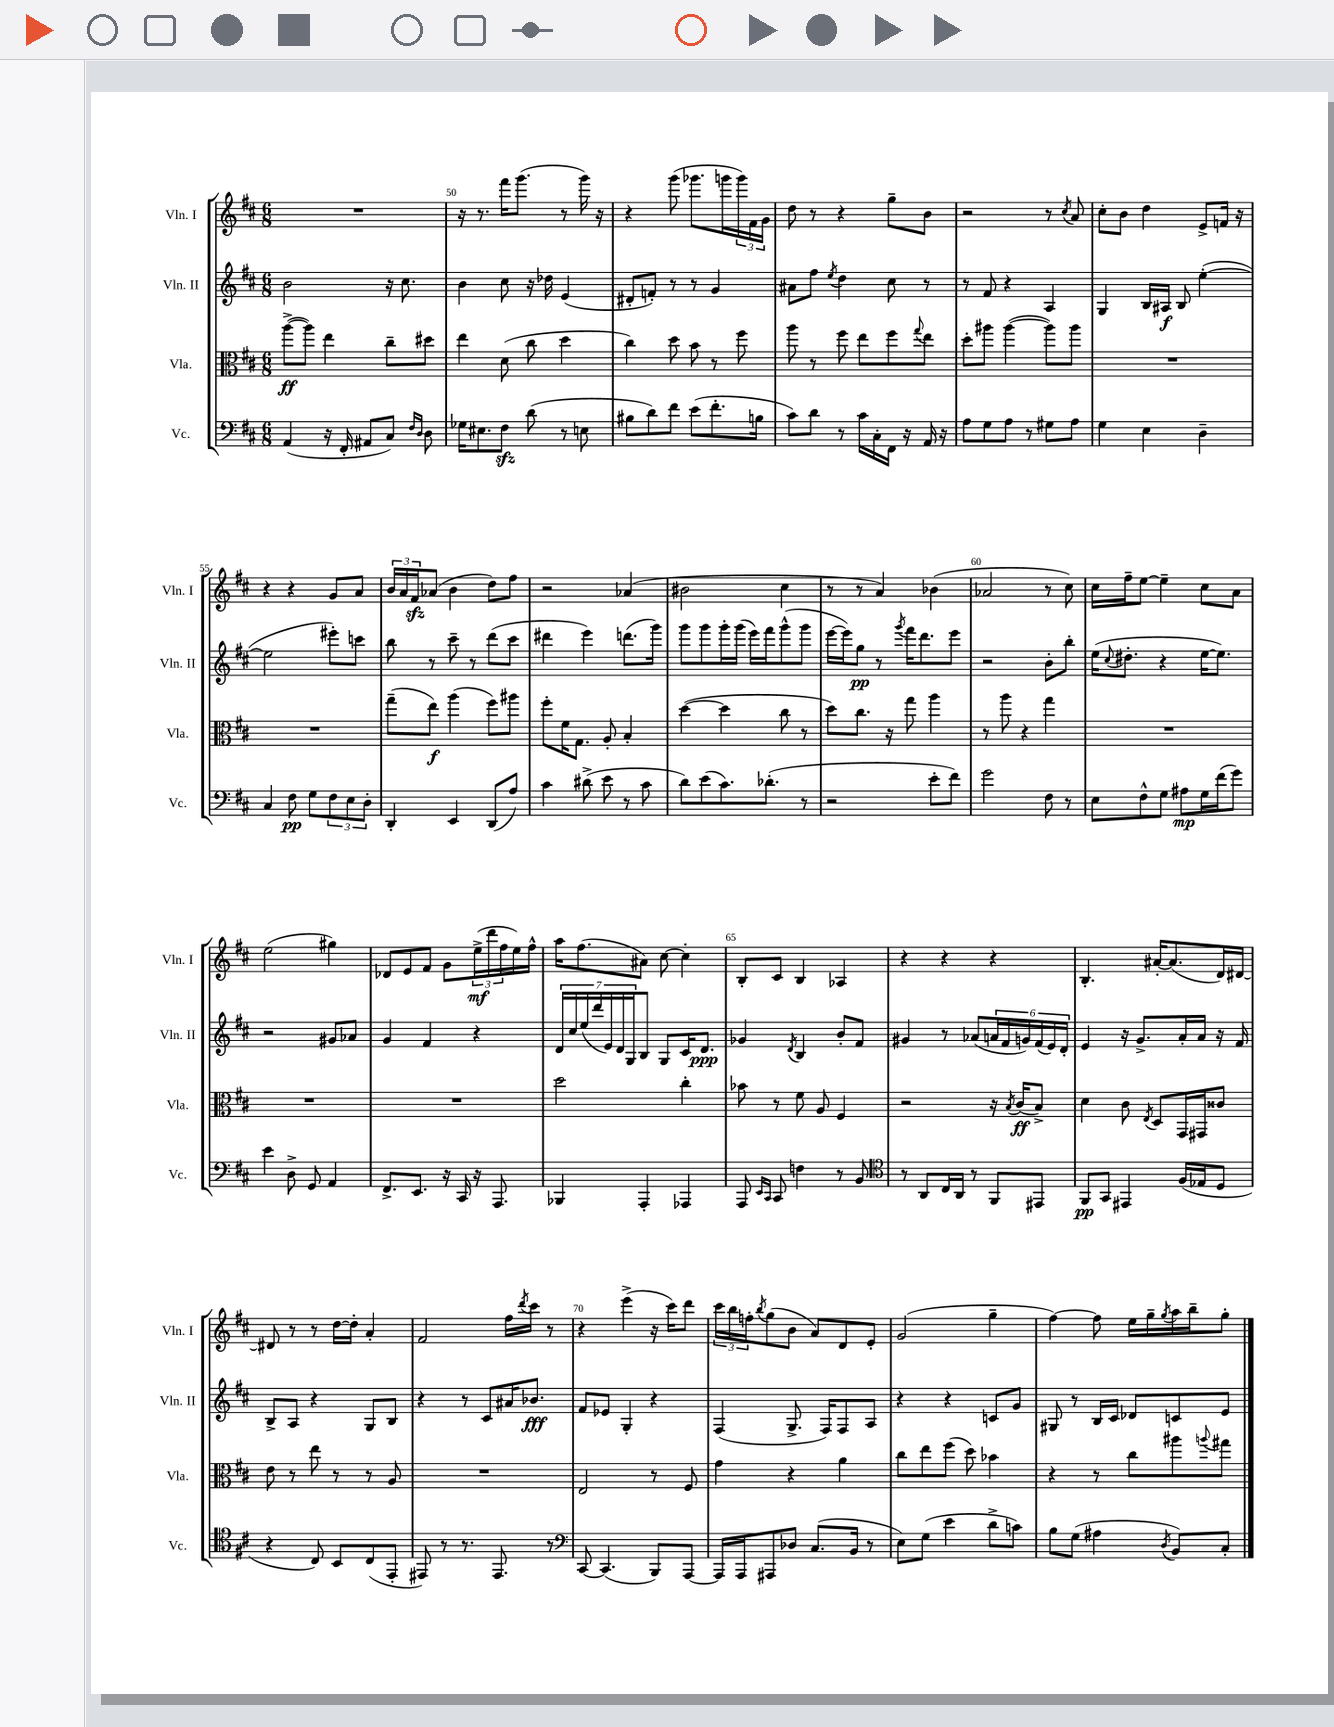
<<
\new StaffGroup <<
\new Staff = "s0" \with { instrumentName = "Vln. I" shortInstrumentName = "Vln. I" } {
    \clef treble \key d \major \numericTimeSignature \time 6/8
    R2. |
    r16 r8. fis'''16 g'''8.( r8 g'''16) r16 |
    r4 g'''8( ges'''8. g'''16 \tuplet 3/2 { g'''16) fis'16 g'16 } |
    d''8 r8 r4 g''8-- b'8 |
    r2 r8 \acciaccatura { cis''8 } a'8 |
    cis''8-. b'8 d''4 e'8-> f'16 r16 |
    r4 r4 g'8 a'8 |
    \tuplet 3/2 { b'16 a'16 fis'16\sfz } aes'8( b'4 d''8) fis''8 |
    r2 aes'4( |
    bis'2 cis''4 |
    r8 r8 a'4) bes'4( |
    aes'2 r8 cis''8) |
    cis''16 fis''16-- e''8~ e''4-- cis''8 a'8 |
    e''2( gis''4) |
    des'8 e'8 fis'8 g'8 \tuplet 3/2 { e''16->\mf( d'''16 fis''16 } e''16) fis''16-^ |
    a''16 fis''8.( ais'8) cis''8~ cis''4-. |
    b8-. cis'8 b4 aes4 |
    r4 r4 r4 |
    b4.-. ais'16~-. ais'8.( d'16) dis'16~ |
    dis'8 r8 r8 d''16~ d''16-. a'4-. |
    fis'2 fis''16 \acciaccatura { d'''8 } cis'''16 r8 |
    r4 e'''4->( r16 cis'''16) d'''8 |
    \tuplet 3/2 { cis'''16 b''16 f''16-. } \acciaccatura { b''8 } g''8( b'8 a'8) d'8 e'8-. |
    g'2( g''4-- |
    fis''4~) fis''8 e''16 g''16-- \acciaccatura { g''8 } a''16 b''16-- g''8-. \bar "|." |
}
\new Staff = "s1" \with { instrumentName = "Vln. II" shortInstrumentName = "Vln. II" } {
    \clef treble \key d \major \numericTimeSignature \time 6/8
    b'2 r16 cis''8. |
    b'4 cis''8 r16 des''16 e'4( |
    dis'8-. f'8-.) r8 r8 g'4 |
    ais'8 fis''8 \acciaccatura { e''8 } d''4 cis''8 r8 |
    r8 fis'8 r4 a4 |
    g4 b16 ais16\f b8 e''4~-.( |
    e''2 eis'''8-.) c'''8 |
    b''8 r8 cis'''8-- r8 d'''8( cis'''8 |
    dis'''4 e'''4) d'''8.( g'''16) |
    g'''8 g'''8 g'''16-. g'''16( e'''16) fis'''16 g'''8-^( g'''8 |
    e'''16~ e'''16) g''8\pp r8 \acciaccatura { g'''8 } fis'''16 d'''8. e'''8 |
    r2 b'8-. b''8-. |
    e''16( \appoggiatura { cis''8 } dis''8.-. r4 e''16~ e''8.) |
    r2 gis'8 aes'8 |
    g'4 fis'4 r4 |
    \tuplet 7/4 { d'16 cis''16 e''16( d'''16 e'16) d'16 g16 } b8 g8 cis'16 d'8.\ppp |
    ges'4 \acciaccatura { d'8 } b4 b'8-. fis'8 |
    gis'4 r8 aes'8( \tuplet 6/4 { a'16 fis'16 g'16) fis'16( e'16) d'16-. } |
    e'4 r16 g'8.-> a'16-. a'16 r16 fis'16 |
    b8-> a8 r4 g8 b8 |
    r4 r8 cis'8 ais'16 bes'8.\fff |
    fis'8 ees'8 g4-. r4 |
    fis4( g8.-> fis16) fis8 a8 |
    r4 r4 c'8 g'8 |
    gis8 r8 b16 cis'16 des'8 c'8 e'8 \bar "|." |
}
\new Staff = "s2" \with { instrumentName = "Vla." shortInstrumentName = "Vla." } {
    \clef alto \key d \major \numericTimeSignature \time 6/8
    a''8~->\ff( a''8) e''4 cis''8-- dis''8 |
    e''4 d'8( cis''8 d''4 |
    cis''4) d''8 b'8 r8 fis''8 |
    a''8 r8 fis''8 e''8 fis''8 \appoggiatura { g''8 } e''8 |
    d''8-. ais''8 ais''4~( ais''8) ais''8 |
    R2. |
    R2. |
    g''8--( e''8\f) a''4( fis''8) ais''8 |
    fis''8-. fis'16 g8. a8-. b4-. |
    d''4~( d''4 cis''8 r8 |
    d''8) cis''8. r16 g''8 a''4 |
    r8 a''8 r4 g''4 |
    R2. |
    R2. |
    R2. |
    d''2 cis''4-. |
    bes'8 r8 fis'8 a8 fis4 |
    r2 r16 \acciaccatura { b8 } cis'16\ff( b8->) |
    d'4 cis'8 \acciaccatura { e8 } d8 g,16 gis,16 cisis'8 |
    e'8 r8 e''8 r8 r8 a8 |
    R2. |
    e2 r8 fis8 |
    g'4 r4 a'4 |
    cis''8 e''8 fis''8( d''8) bes'4 |
    r4 r8 cis''8 ais''8 \appoggiatura { a''8 } gis''8 \bar "|." |
}
\new Staff = "s3" \with { instrumentName = "Vc." shortInstrumentName = "Vc." } {
    \clef bass \key d \major \numericTimeSignature \time 6/8
    a,4( r16 fis,16-. ais,8 cis8) \grace { fis16 d16 } d8 |
    ges16 eis8. fis8\sfz d'8( r8 e8 |
    bis8 d'8) fis'8 e'8( fis'8.-. b16 |
    cis'8) d'8 r8 cis'16 cis16-. fis,16 r16 a,16 r16 |
    a8 g8 a8 r8 gis8 a8 |
    g4 e4 d4-- |
    cis4 fis8\pp g8 \tuplet 3/2 { fis8 e8 d8-. } |
    d,4-. e,4 d,8( a8) |
    cis'4 dis'8->( e'8 r8 cis'8 |
    d'8) e'8( cis'8.) des'8.-.( r8 |
    r2 e'8-. fis'8) |
    g'2 fis8 r8 |
    e8 fis8-^ g8 ais8\mp g16 fis'16( g'8) |
    e'4 d8-> g,8 a,4 |
    fis,8.-> e,8. r16 cis,16 r16 a,,8. |
    bes,,4 a,,4-. aes,,4 |
    a,,8 \grace { e,16 cis,16 } cis,8 f4 r8 b,8 |
    \clef tenor r8 a,8 cis16 a,16 r8 fis,8 eis,8 |
    fis,8\pp g,8 eis,4 fis16( ees16 d8 |
    r4 cis8) b,8 cis8( e,8-. |
    eis,8) r8 r8. eis,8. r8 |
    \clef bass cis,8~ cis,4.( b,,8) a,,8~ |
    a,,16 a,,16 ais,,8 des8 cis8.( b,16 r8 |
    e8) g8( e'4 d'8-> c'8) |
    b8 g8( ais4 \acciaccatura { d8 } b,8) cis8-. \bar "|." |
}
>>
>>
\layout { \context { \Score currentBarNumber = #49 \override BarNumber.break-visibility = ##(#f #t #t) barNumberVisibility = #(every-nth-bar-number-visible 5) } }
